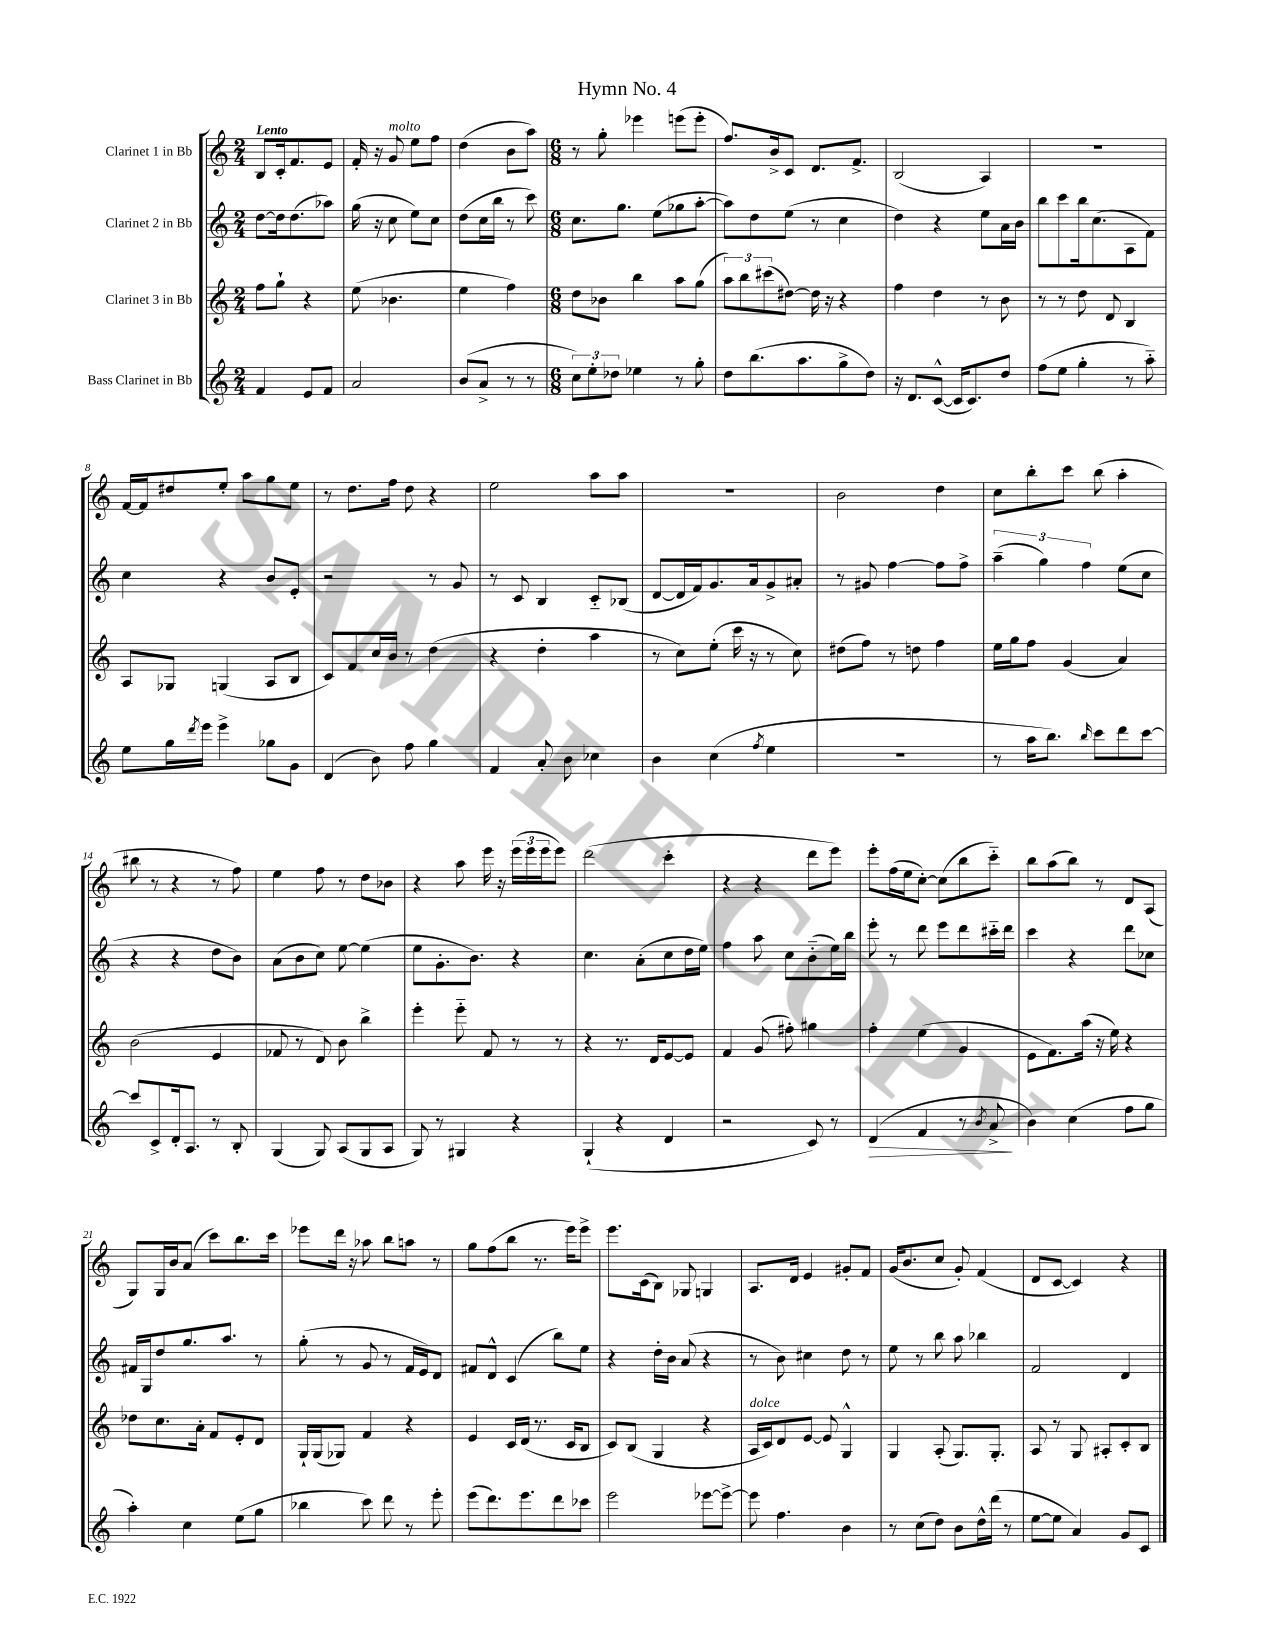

**kern	**dynam	**kern	**kern	**kern
*part4	*part4	*part3	*part2	*part1
*staff4	*staff4	*staff3	*staff2	*staff1
*I"Bass Clarinet in Bb	*	*I"Clarinet 3 in Bb	*I"Clarinet 2 in Bb	*I"Clarinet 1 in Bb
*clefG2	*	*clefG2	*clefG2	*clefG2
*k[]	*	*k[]	*k[]	*k[]
*M2/4	*	*M2/4	*M2/4	*M2/4
=1	=1	=1	=1	=1
!	!	!	!	!LO:TX:a:B:t=Lento
4f/	.	8ff\L	[8dd\L	8B/L
.	.	8gg`\J	16dd\k]	16c'/k
.	.	.	(8.dd\	8.f/
8e/L	.	4r	.	.
8f/J	.	.	8aa-X\J)	8e/J
=2	=2	=2	=2	=2
2a/	.	(8ee\	(16gg\	16f'/
.	.	.	16r	16r
!	!	!	!	!LO:TX:a:i:t=molto
.	.	4.b-X\	8cc\	8g/
.	.	.	8ee\L)	8ee\L
.	.	.	8cc\J	8ff\J
=3	=3	=3	=3	=3
(8b/L	.	4ee\	(8dd\L	(4dd\
8a^/J	.	.	16cc\L	.
.	.	.	16bb\JJ	.
8r	.	4ff\)	8r	8b\L
8r	.	.	8ccc\)	8aa\J)
=4	=4	=4	=4	=4
*M6/8	*	*M6/8	*M6/8	*M6/8
12cc\L)	.	8dd\L	8.cc\L	8r
12ee'\	.	.	.	.
.	.	8b-X\J	.	8gg'\
12dd-X\J	.	.	.	.
.	.	.	8.gg\J	.
4ee-X\	.	4bb\	.	4eee-X\
.	.	.	(8ee\L	.
8r	.	8aa\L	8gg-X\	(8eeen\L
8gg'\	.	(8gg\J	[8aa'\J	8eee'\J
=5	=5	=5	=5	=5
8dd\L	.	12aa\L)	8aa\L])	8.ff/L)
.	.	12bb\	.	.
(8.bb\	.	.	8dd\	.
.	.	(12ccc#X\	.	.
.	.	.	.	16b^/k
.	.	[8dd#X\J)	(8ee\J	8c/J
8.aa\	.	.	.	.
.	.	16dd#\]	8r	8.d/L
.	.	16r	.	.
8gg^\	.	4r	4cc\	.
.	.	.	.	8.f^/J
8dd\J)	.	.	.	.
=6	=6	=6	=6	=6
16r	.	4ff\	4dd\)	(2B/
8.d/L	.	.	.	.
([8c^^/J	.	4dd\	4r	.
16c/KL]	.	.	.	.
8.c/)	.	.	.	.
.	.	8r	8ee\L	4A/)
8dd/J	.	8b\	16a\L	.
.	.	.	16b\JJ	.
=7	=7	=7	=7	=7
(8ff\L	.	8r	8bb\L	2.r
8ee\J	.	8r	8ccc\	.
4gg'\	.	8dd\	16bb\k	.
.	.	.	(8.cc\	.
.	.	8d/	.	.
8r	.	4B/	8A\	.
8aa\)	.	.	8f\J)	.
!!LO:LB:g=z
=8	=8	=8	=8	=8
8ee\L	.	8A/L	4cc\	[16f/LL
.	.	.	.	16f/J]
16gg\L	.	8G-X/J	.	8dd#X/
8qddd/	.	.	.	.
16eee\JJ	.	.	.	.
4eee^\	.	(4Gn/	4r	8ee'/J
.	.	.	.	8aa\L
8gg-X\L	.	8A/L	8b/L	8gg\
8g\J	.	8B/J	8e'/J	8ee\J
=9	=9	=9	=9	=9
(4d/	.	8c/L)	2r	8r
.	.	8f/	.	8.dd\L
8b\)	.	16cc/L	.	.
.	.	16b/JJ	.	16ff\Jk
8ff\	.	8r	.	8dd\
4gg\	.	(4dd\	8r	4r
.	.	.	8g/	.
=10	=10	=10	=10	=10
4f/	.	4r	8r	2ee\
.	.	.	8c/	.
8a'/	.	4dd'\	4B/	.
8b\	.	.	.	.
4cc-X\	.	4aa\	8c/L	8aa\L
.	.	.	(8B-X/J	8aa\J
=11	=11	=11	=11	=11
4b\	.	8r	[8d/L	2.r
.	.	8cc\L)	16d/L]	.
.	.	.	16f/J)	.
(4cc\	.	(8ee'\J	8.g/	.
.	.	16ccc\	.	.
.	.	16r	16a/k	.
8qff/	.	.	.	.
4ee\	.	8r	8g^/	.
.	.	8cc\)	8a#X'/J	.
=12	=12	=12	=12	=12
2.r	.	(8dd#X\L	8r	2b\
.	.	8ff\J)	8g#X/	.
.	.	8r	[4ff\	.
.	.	8ddn\	.	.
.	.	4ff\	8ff\L]	4dd\
.	.	.	8ff^\J	.
=13	=13	=13	=13	=13
8r	.	16ee\LL	(6aa~\	8cc\L
.	.	16gg\J	.	.
16aa\KL	.	8ff\J	.	8bb'\
.	.	.	6gg\)	.
8.bb\J)	.	.	.	.
.	.	(4g/	.	8ccc\J
.	.	.	6ff\	.
16qqbb/	.	.	.	.
8ccc\L	.	.	.	(8bb\
8ddd\	.	4a/)	(8ee\L	4aa'\
[8ccc\J	.	.	8cc\J	.
!!LO:LB:g=z
=14	=14	=14	=14	=14
8ccc/L]	.	(2b\	4r	8bb#X\
8c^/	.	.	.	8r
16d'/k	.	.	4r	4r
8.A/J	.	.	.	.
8r	.	4e/	8dd\L	8r
8B'/	.	.	8b\J)	8ff\)
=15	=15	=15	=15	=15
(4G/	.	8f-X/	(8a\L	4ee\
.	.	8r	8b\	.
8G/)	.	8d/)	8cc\J)	8ff\
(8A/L	.	8b\	[8ee\	8r
8G/	.	4bb^\	(4ee\]	8dd\L
8A/J	.	.	.	8b-X\J
=16	=16	=16	=16	=16
8G/)	.	4eee'\	8ee\L	4r
8r	.	.	8.g'\	.
4G#X/	.	8eee\	.	8aa\
.	.	.	8.b\J)	.
.	.	8f/	.	16eee\
.	.	.	.	16r
4r	.	8r	4r	(24eee\LL
.	.	.	.	24eee\
.	.	.	.	24eee\J
.	.	8r	.	8eee\J)
=17	=17	=17	=17	=17
(4G`/	.	4r	4.cc\	(2ddd\
4r	.	8.r	.	.
.	.	.	(8a'\L	.
.	.	16d/KL	.	.
4d/	.	[8e/	8cc\	4ccc'\
.	.	8e/J]	16dd\L	.
.	.	.	16ee\JJ)	.
=18	=18	=18	=18	=18
2r	.	4f/	4ff\	4r
.	.	(8g/	8aa\	4r
.	.	8ff#X'\)	8cc\L	.
8c/)	.	4gg#X\	(8b\	8ddd\L
8r	.	.	16ee\L)	8eee\J)
.	.	.	16bb\JJ	.
=19	=19	=19	=19	=19
!	!LO:HP:b	!	!	!
(4d/	>	4ff'\	8eee'\	8eee'\L
.	.	.	8r	(16ff\L
.	.	.	.	16ee\J
4f/	.	(4ee\	8ddd\	[8cc'\J)
.	.	.	8eee\L	(8cc\L]
8r	.	4g/	8ddd\	8bb\
8qb/	.	.	.	.
8a^/	.	.	16ccc#X\L	8ccc\J)
.	.	.	16ddd\JJ	.
.	]	.	.	.
=20	=20	=20	=20	=20
4b\)	.	8e\L	4ccc\	8bb\L
.	.	8.f\)	.	(8aa\
(4cc\	.	.	4r	8bb\J)
.	.	(16aa\Jk	.	.
.	.	16r	.	8r
.	.	16ee\)	.	.
8ff\L	.	4r	8ddd\L	8d/L
8gg\J	.	.	8cc-X\J	(8A/J
!!LO:LB:g=z
=21	=21	=21	=21	=21
4aa'\)	.	8dd-X\L	16f#X/LL	8G/L)
.	.	.	16G/J	.
.	.	8.cc\	8dd/	16G/L
.	.	.	.	16b/J
4cc\	.	.	8.gg/	(8a/J
.	.	16a'\Jk	.	.
.	.	8f/L	.	8ccc\L)
.	.	.	8.aa/J	.
(8ee\L	.	8e'/	.	8.bb\
8gg\J	.	8d/J	8r	.
.	.	.	.	16ccc\Jk
=22	=22	=22	=22	=22
4bb-X\	.	16G`/LL	(8gg'\	8eee-X\L
.	.	(16G/J	.	.
.	.	8G-X/J)	8r	16ddd\Jk
.	.	.	.	16r
8ccc\)	.	4f/	8g/	8aa-X\
8ddd\	.	.	8r	8bb\L
8r	.	4r	16f/LL	8aan\J
.	.	.	16e/J)	.
8eee'\	.	.	8d/J	8r
=23	=23	=23	=23	=23
(8eee\L	.	4e/	8f#X/L	8gg\L
8.ddd\)	.	.	8d^^/J	(8ff\
.	.	16c/LL	(4c/	8bb\J
8.eee\	.	(16d/JJ	.	.
.	.	8.r	.	8.r
8ddd\	.	.	8bb\L)	.
.	.	16c/KL	.	16eee\KL)
8ccc-X\J	.	8B/J	8ee\J	8eee^\J
=24	=24	=24	=24	=24
2eee\	.	8c/L)	4r	8.eee\L
.	.	(8B/J	.	.
.	.	.	.	(16c\k
.	.	4G/	16dd'\LL	8B\J)
.	.	.	16b\JJ	.
.	.	.	(8a/	8G-X/
[8eee-X\L	.	4r	4r	4Gn/
8eee-^\J_	.	.	.	.
=25	=25	=25	=25	=25
!	!	!LO:TX:a:i:t=dolce	!	!
8eee-\]	.	16A/LL	8r	8.A/L
.	.	16c/J)	.	.
4.ff\	.	8d/	8b\)	.
.	.	.	.	16d/Jk
.	.	[8e/J	4cc#X\	4e/
.	.	8e/]	.	.
4b\	.	4G^^/	8dd\	8g#X'/L
.	.	.	8r	8f/J
=26	=26	=26	=26	=26
8r	.	4G/	8ee\	(16g/KL
.	.	.	.	8.b/
(8cc\L	.	.	8r	.
8dd\J)	.	(8A'/	8bb\	8cc/J
8b\L	.	8.G/L)	8aa\	8g'/)
16dd^^\L	.	.	4bb-X\	(4f/
(16ddd\JJ	.	8.G'/J	.	.
8r	.	.	.	.
=27	=27	=27	=27	=27
[8ee\L	.	8A/	2f/	8d/L
8ee\J]	.	8r	.	[8c/J
4a/)	.	8G/	.	4c/])
.	.	8A#X'/L	.	.
8g/L	.	8c'/	4d/	4r
8c/J	.	8B/J	.	.
==	==	==	==	==
*-	*-	*-	*-	*-
